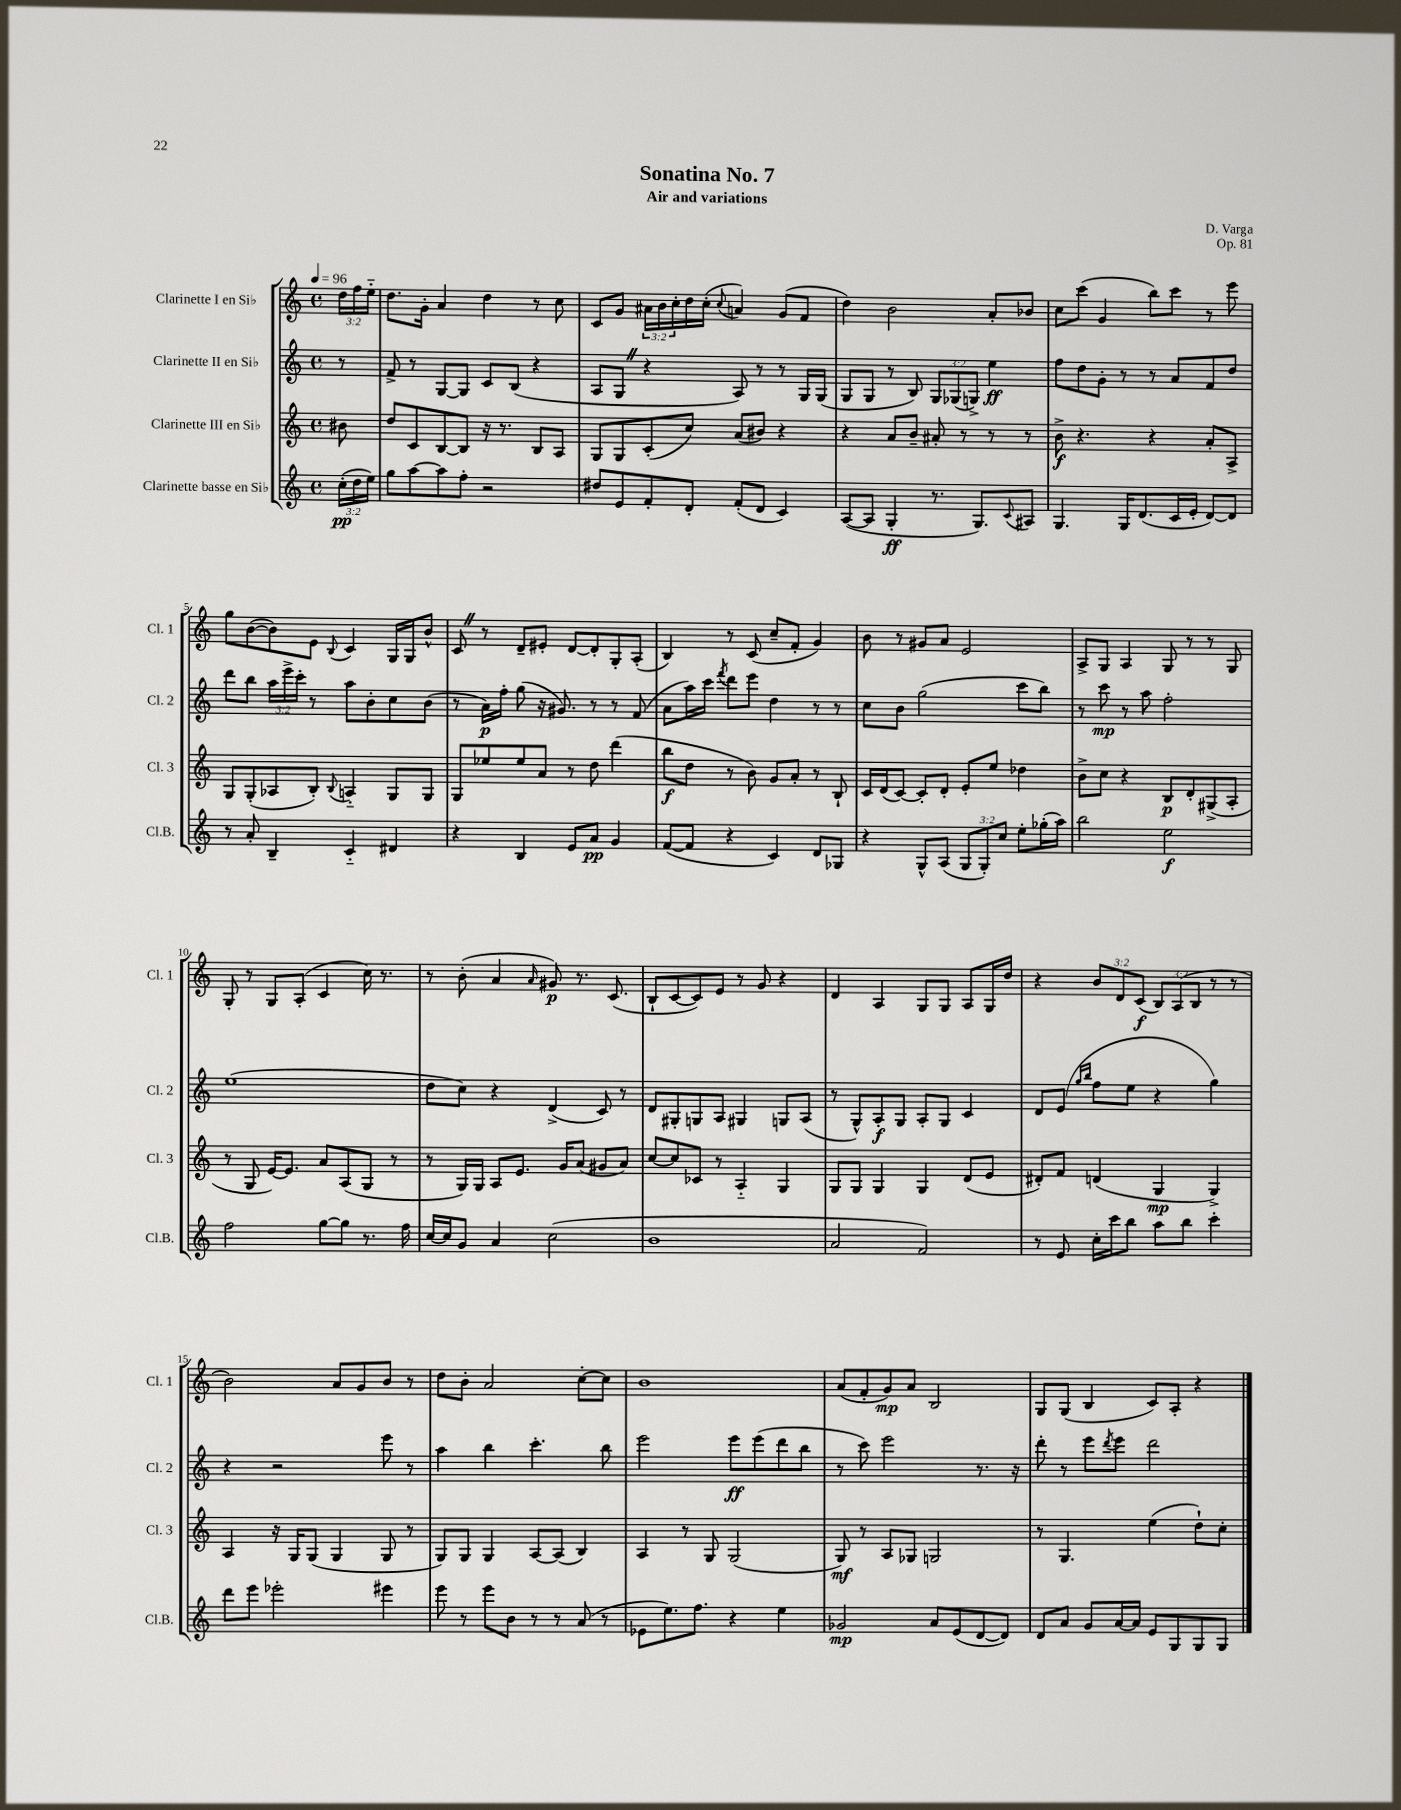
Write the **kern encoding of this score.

**kern	**kern	**kern	**kern
*staff4	*staff3	*staff2	*staff1
*clefG2	*clefG2	*clefG2	*clefG2
*k[]	*k[]	*k[]	*k[]
*M4/4	*M4/4	*M4/4	*M4/4
*met(c)	*met(c)	*met(c)	*met(c)
*MM96	*MM96	*MM96	*MM96
(24cc'	8b#	8r	24dd
24dd	.	.	24ff
24ee)	.	.	24ee'~
=	=	=	=
8gg	8dd	8f^	8.dd
[8aa	8c	8r	.
.	.	.	16g'
8aa]	[8B	[8G	4a
8ff'	8B]	8G]	.
2r	16r	8c	4dd
.	8.r	.	.
.	.	(8B	.
.	8B	4r	8r
.	8A	.	8cc
=	=	=	=
8dd#	8G	8A	8c
8e	8G	8G	8g
8f'	(8c'	4r	24a#
.	.	.	24b
.	.	.	24cc'
8d'	8cc)	.	16dd
.	.	.	(16cc'
.	.	.	8qqcc
(8f'	(8a	8A)	4a)
8d	8b#)	8r	.
4c)	4r	8r	(8g
.	.	16G	8f
.	.	(16G	.
=	=	=	=
([8A	4r	8G	4dd)
8A]	.	8G	.
4G'	8a	8r	2b
.	8b~	8B)	.
8.r	8a#'	12G	.
.	.	(12G-	.
.	8r	.	.
.	.	12G^)	.
8.G)	.	.	.
.	8r	4ee	8a'
8qqc	.	.	.
8A#	8r	.	8b-
=	=	=	=
4.G	8b^	8ff	8cc
.	4.r	8dd	(8ccc
.	.	8g'	4g
16G	.	8r	.
(8.d	.	.	.
.	4r	8r	8bb)
16c	.	8a	8ccc
16e'	.	.	.
[8d)	8a'	8f	8r
8d]	8A^	8dd	8eee
=	=	=	=
8r	8G	8ddd	8gg
8a'	(8G'	8bb	([8b
4B~	8A-	24aa	8b])
.	.	24eee^	.
.	.	24ccc'	.
.	8B')	8r	8e
.	8qqB	.	8qqB
4c'~	4A'~	8aa	4c
.	.	8b'	.
4d#	8G	8cc	16G
.	.	.	16G
.	8G	(8b	8b^^
=	=	=	=
4r	8G	8r	8c
.	8ee-	16a)	8r
.	.	16ff'	.
4B	8ee-	(8gg	8d~
.	8a	16r	8e#'
.	.	8.g#)	.
8e	8r	.	[8d
8a	8dd	8r	8d']
4g	(4ddd	8r	8G'
.	.	(8f	(8A'
=	=	=	=
([8f	8bb	8a	4B)
8f]	8dd	16aa)	.
.	.	16ccc	.
.	.	8qfff	.
4r	8r	8ddd	8r
.	8b)	8eee	(8c
4c)	8g	4dd	8cc~
.	8a'	.	8f'
8d	8r	8r	4g)
8G-	8B`	8r	.
=	=	=	=
4r	16c	8cc	8b
.	(16d	.	.
.	[8c)	8b	8r
8G^^	8c']	(2gg	8g#
(8A	8d'	.	8a
12G	8e'	.	2e
12G')	.	.	.
.	8ee	.	.
12cc	.	.	.
8ee'	4dd-	8ccc	.
(16gg-'	.	8bb)	.
16aa)	.	.	.
=	=	=	=
2bb	8b^	8r	8A^
.	8cc	8ccc	8G
.	4r	8r	4A
.	.	8aa	.
2ee	8B	2ff'	8G
.	8d'	.	8r
.	(8G#^	.	8r
.	8A'	.	8G
=	=	=	=
2ff	8r	(1ee	8G'
.	8G	.	8r
.	[16e)	.	8G
.	8.e]	.	.
.	.	.	(8A'
[8gg	8a	.	4c
8gg]	(8A	.	.
8.r	8G	.	16cc)
.	.	.	8.r
.	8r	.	.
16ff	.	.	.
=	=	=	=
[16cc	8r	8dd	8r
16cc]	.	.	.
8g	16G)	8cc)	(8b'
.	16G	.	.
4a	8A	4r	4a
.	8.e	.	.
.	.	.	16qqa
(2cc	.	(4d^	8g#)
.	16g	.	.
.	(8a	.	8.r
.	8g#	8c)	.
.	.	.	(8.c
.	8a)	8r	.
=	=	=	=
1b	[8cc	8d	8B`
.	8cc]	8G#'	[8c
.	8c-	8G	8c])
.	8r	8A	8e
.	4A'~	4G#	8r
.	.	.	8g
.	4G	8G	4r
.	.	(8A	.
=	=	=	=
2a	8G	8r	4d
.	8G	8G^^)	.
.	4G	8A'	4A
.	.	8G	.
2f)	4G	8A'	8G
.	.	8G	8G
.	(8d	4c	8A
.	8e	.	16G
.	.	.	16dd
=	=	=	=
8r	8d#')	8d	4r
8e	8f	(8e	.
.	.	16qqgg	.
.	.	16qqbb	.
16cc'	(4d	8ff	12b
16ccc	.	.	.
.	.	.	12d
8bb	.	8ee	.
.	.	.	(12c
8aa	4G	4r	12B)
.	.	.	(12A
8bb	.	.	.
.	.	.	12B
4ccc'	4G^)	4gg)	8r
.	.	.	8r
=	=	=	=
8ddd	4A	4r	2b)
8eee	.	.	.
2eee-'	16r	2r	.
.	16G	.	.
.	(8G	.	.
.	4G	.	8a
.	.	.	8g
4eee#	8G	8eee	8b
.	8r	8r	8r
=	=	=	=
8eee	8G)	4aa	8dd
8r	8G	.	8b'
8eee	4G	4bb	2a
8b	.	.	.
8r	[8A	4.ccc'	.
8r	(8A]	.	.
(8a	4B)	.	[8cc'
8r	.	8bb	8cc]
=	=	=	=
8e-	4A	2eee	1b
8.ee)	.	.	.
.	8r	.	.
8.ff	.	.	.
.	8G	.	.
4r	(2G	8eee	.
.	.	(8eee	.
4ee	.	8ddd	.
.	.	8bb	.
=	=	=	=
2g-	8G)	8r	(8a
.	8r	8ccc)	8f'
.	8A	2eee	8g)
.	8G-	.	8a
8a	2G	.	2B
(8e	.	.	.
[8d	.	8.r	.
8d])	.	.	.
.	.	16r	.
=	=	=	=
8d	8r	8ddd'	8G
8a	4.G	8r	(8G
8g	.	8eee	4B
.	.	8qddd	.
[16a	.	8eee	.
16a]	.	.	.
8e	(4ee	2ddd	8c)
8G	.	.	8A'
8G	8dd`)	.	4r
8G	8cc'	.	.
==	==	==	==
*-	*-	*-	*-
